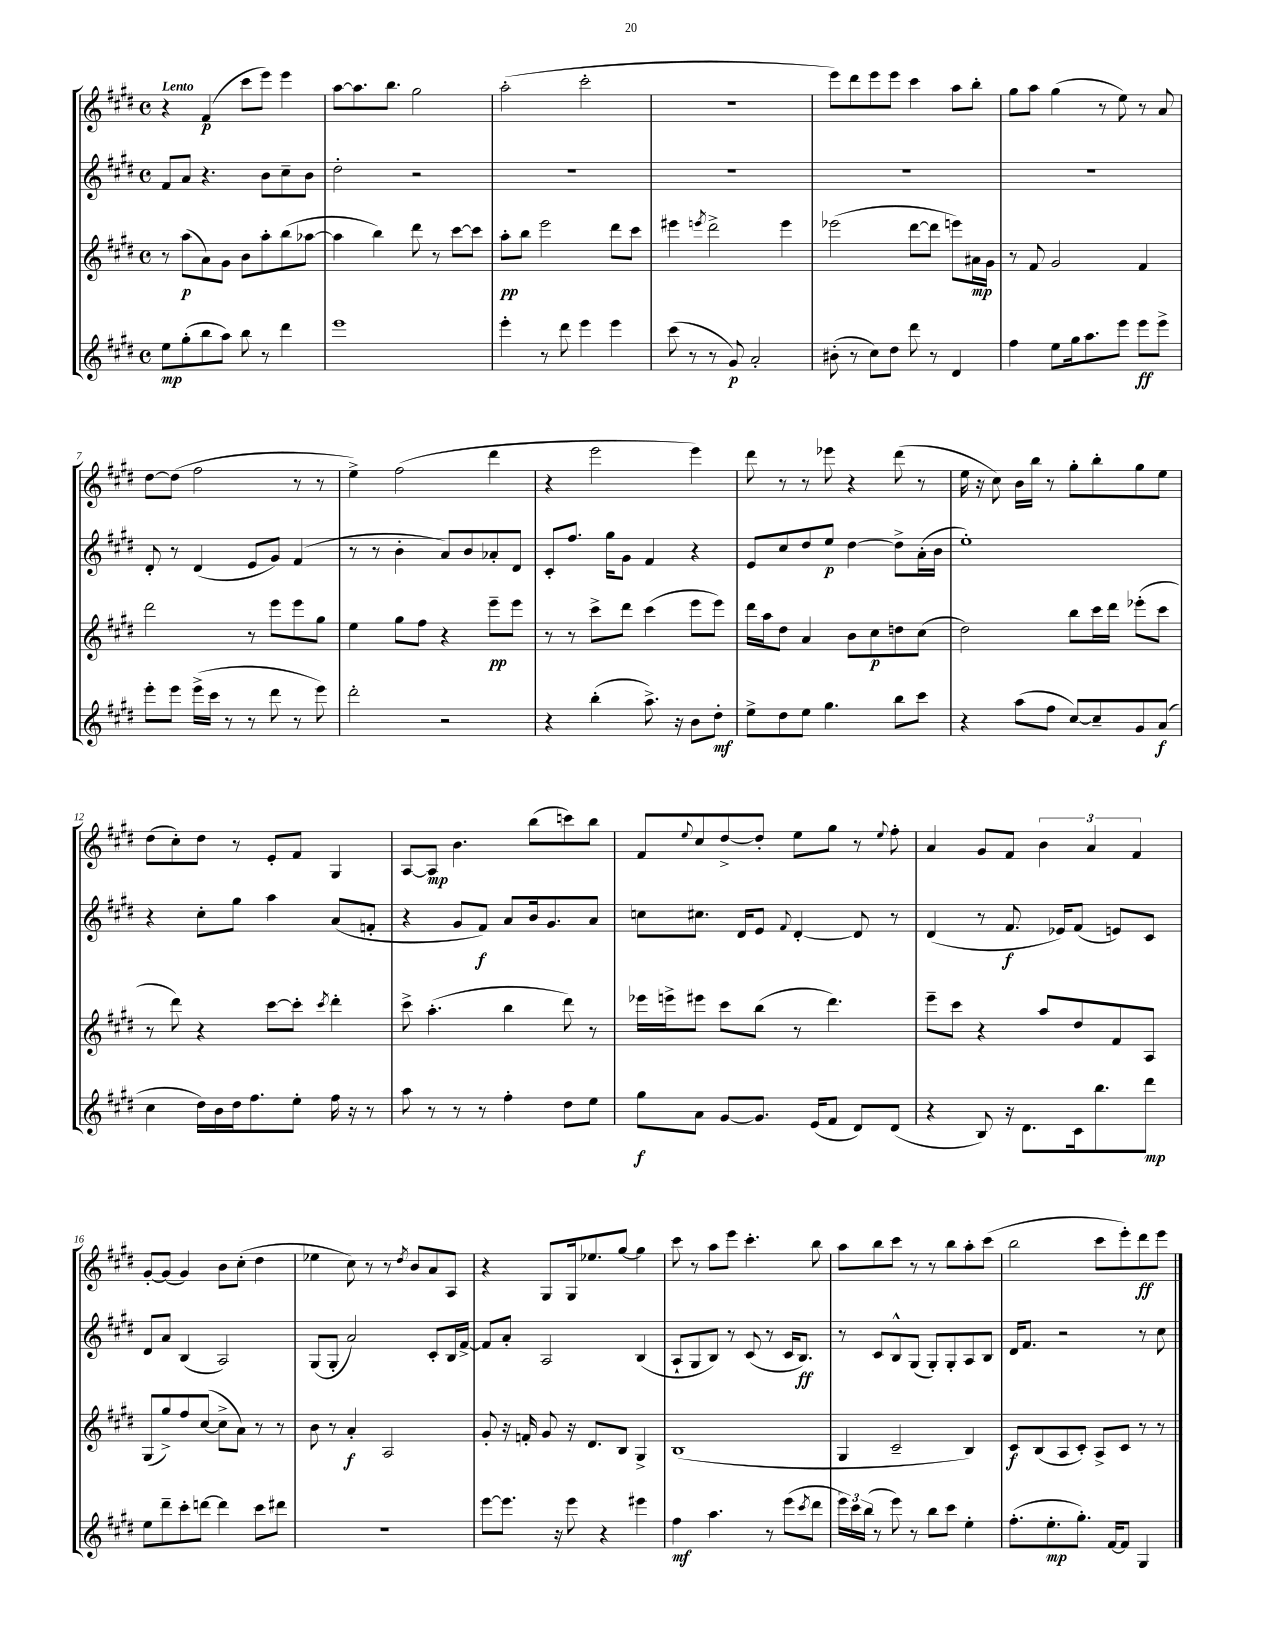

**kern	**dynam	**kern	**dynam	**kern	**dynam	**kern	**dynam
*part4	*part4	*part3	*part3	*part2	*part2	*part1	*part1
*staff4	*staff4	*staff3	*staff3	*staff2	*staff2	*staff1	*staff1
*clefG2	*	*clefG2	*	*clefG2	*	*clefG2	*
*k[f#c#g#d#]	*	*k[f#c#g#d#]	*	*k[f#c#g#d#]	*	*k[f#c#g#d#]	*
*M4/4	*	*M4/4	*	*M4/4	*	*M4/4	*
*met(c)	*	*met(c)	*	*met(c)	*	*met(c)	*
=1	=1	=1	=1	=1	=1	=1	=1
!	!	!	!	!	!	!LO:TX:a:B:t=Lento	!
8ee\L	mp	8r	.	8f#/L	.	4r	.
(8gg#'\	.	(8aa\L	p	8a/J	.	.	.
8bb\	.	8a\)	.	4.r	.	(4f#/	p
8aa\J)	.	8g#\J	.	.	.	.	.
8bb\	.	8b\L	.	.	.	8ccc#\L	.
8r	.	8aa'\	.	8b\L	.	8eee\J)	.
4ddd#\	.	(8bb\	.	8cc#~\	.	4eee\	.
.	.	[8aa-X\J	.	8b\J	.	.	.
=2	=2	=2	=2	=2	=2	=2	=2
1eee	.	4aa-\]	.	2dd#'\	.	[8aa\L	.
.	.	.	.	.	.	8.aa\]	.
.	.	4bb\)	.	.	.	.	.
.	.	.	.	.	.	8.bb\J	.
.	.	8ddd#\	.	2r	.	2gg#\	.
.	.	8r	.	.	.	.	.
.	.	[8ccc#\L	.	.	.	.	.
.	.	8ccc#\J]	.	.	.	.	.
=3	=3	=3	=3	=3	=3	=3	=3
4eee'\	.	8aa'\L	pp	1r	.	(2aa'\	.
.	.	8bb\J	.	.	.	.	.
8r	.	2eee\	.	.	.	.	.
8ddd#\	.	.	.	.	.	.	.
4eee\	.	.	.	.	.	2ccc#'\	.
4eee\	.	8ddd#\L	.	.	.	.	.
.	.	8ccc#\J	.	.	.	.	.
=4	=4	=4	=4	=4	=4	=4	=4
(8ccc#\	.	4eee#X\	.	1r	.	1r	.
8r	.	.	.	.	.	.	.
.	.	8qeeen/	.	.	.	.	.
8r	.	2ddd#^\	.	.	.	.	.
8g#/)	p	.	.	.	.	.	.
2a'/	.	.	.	.	.	.	.
.	.	4eee\	.	.	.	.	.
=5	=5	=5	=5	=5	=5	=5	=5
(8b#X'\	.	(2eee-X\	.	1r	.	8eee\L)	.
8r	.	.	.	.	.	8ddd#\	.
8cc#\L)	.	.	.	.	.	8eee\	.
8dd#\J	.	.	.	.	.	8eee\J	.
8ddd#\	.	[8ddd#\L	.	.	.	4ccc#\	.
8r	.	8ddd#\J]	.	.	.	.	.
4d#/	.	8eeen\L)	.	.	.	8aa\L	.
.	.	16a#X\L	mp	.	.	8bb'\J	.
.	.	16g#\JJ	.	.	.	.	.
=6	=6	=6	=6	=6	=6	=6	=6
4ff#\	.	8r	.	1r	.	8gg#\L	.
.	.	8f#/	.	.	.	8aa\J	.
8ee\L	.	2g#/	.	.	.	(4gg#\	.
16gg#\k	.	.	.	.	.	.	.
8.aa\	.	.	.	.	.	.	.
.	.	.	.	.	.	8r	.
8eee\J	.	.	.	.	.	8ee\)	.
8eee\L	ff	4f#/	.	.	.	8r	.
8eee^\J	.	.	.	.	.	8a/	.
!!LO:LB:g=z
=7	=7	=7	=7	=7	=7	=7	=7
8eee'\L	.	2ddd#\	.	8d#'/	.	[8dd#\L	.
8eee\J	.	.	.	8r	.	(8dd#\J]	.
(16eee^\LL	.	.	.	(4d#/	.	2ff#\	.
16ccc#\JJ	.	.	.	.	.	.	.
8r	.	.	.	.	.	.	.
8r	.	8r	.	8e/L	.	.	.
8ddd#\	.	8eee\L	.	8g#/J)	.	.	.
8r	.	8eee\	.	(4f#/	.	8r	.
8eee\)	.	8gg#\J	.	.	.	8r	.
=8	=8	=8	=8	=8	=8	=8	=8
2ddd#'\	.	4ee\	.	8r	.	4ee^\)	.
.	.	.	.	8r	.	.	.
.	.	8gg#\L	.	4b'\	.	(2ff#\	.
.	.	8ff#\J	.	.	.	.	.
2r	.	4r	.	8a/L)	.	.	.
.	.	.	.	8b/	.	.	.
.	.	8eee~\L	pp	8a-X'/	.	4ddd#\	.
.	.	8eee\J	.	8d#/J	.	.	.
=9	=9	=9	=9	=9	=9	=9	=9
4r	.	8r	.	8c#'/L	.	4r	.
.	.	8r	.	8.ff#/J	.	.	.
(4bb'\	.	8ccc#^\L	.	.	.	2eee\	.
.	.	.	.	16gg#\KL	.	.	.
.	.	8ddd#\J	.	8g#\J	.	.	.
8.aa^\)	.	(4ccc#\	.	4f#/	.	.	.
16r	.	.	.	.	.	.	.
8b\L	.	8eee\L	.	4r	.	4eee\)	.
8dd#'\J	mf	8eee\J)	.	.	.	.	.
=10	=10	=10	=10	=10	=10	=10	=10
8ee^\L	.	16ddd#\LL	.	8e/L	.	8ddd#\	.
.	.	16aa\J	.	.	.	.	.
8dd#\	.	8dd#\J	.	8cc#/	.	8r	.
8ee\J	.	4a/	.	8dd#/	.	8r	.
4.gg#\	.	.	.	8ee/J	p	8eee-X\	.
.	.	8b\L	.	[4dd#\	.	4r	.
.	.	8cc#\	p	.	.	.	.
8bb\L	.	8ddn\	.	8dd#^\L]	.	(8ddd#\	.
8ccc#\J	.	(8cc#\J	.	(16a'\L	.	8r	.
.	.	.	.	16b\JJ	.	.	.
=11	=11	=11	=11	=11	=11	=11	=11
4r	.	2dd#\)	.	1ee')	.	16ee\	.
.	.	.	.	.	.	16r	.
.	.	.	.	.	.	8cc#\)	.
(8aa\L	.	.	.	.	.	16b\LL	.
.	.	.	.	.	.	16bb\JJ	.
8ff#\J	.	.	.	.	.	8r	.
[8cc#/L)	.	8bb\L	.	.	.	8gg#'\L	.
8cc#~/]	.	16ccc#\L	.	.	.	8bb'\	.
.	.	16ddd#\JJ	.	.	.	.	.
8g#/	.	(8eee-X'\L	.	.	.	8gg#\	.
(8a/J	f	8ccc#\J	.	.	.	8ee\J	.
!!LO:LB:g=z
=12	=12	=12	=12	=12	=12	=12	=12
4cc#\	.	8r	.	4r	.	(8dd#\L	.
.	.	8ddd#\)	.	.	.	8cc#'\)	.
16dd#\LL)	.	4r	.	8cc#'\L	.	8dd#\J	.
16b\	.	.	.	.	.	.	.
16dd#\J	.	.	.	8gg#\J	.	8r	.
8.ff#\	.	.	.	.	.	.	.
.	.	[8ccc#\L	.	4aa\	.	8e'/L	.
8ee'\J	.	8ccc#'\J]	.	.	.	8f#/J	.
.	.	8qccc#/	.	.	.	.	.
16ff#\	.	4ddd#'\	.	(8a/L	.	4G#/	.
16r	.	.	.	.	.	.	.
8r	.	.	.	8fn'/J	.	.	.
=13	=13	=13	=13	=13	=13	=13	=13
8aa\	.	8ccc#^\	.	4r	.	[8A/L	.
8r	.	(4.aa'\	.	.	.	8A/J]	mp
8r	.	.	.	8g#/L	.	4.b\	.
8r	.	.	.	8f#/J)	f	.	.
4ff#'\	.	4bb\	.	8a/L	.	.	.
.	.	.	.	16b/k	.	(8bb\L	.
.	.	.	.	8.g#/	.	.	.
8dd#\L	.	8ddd#\)	.	.	.	8cccn\)	.
8ee\J	.	8r	.	8a/J	.	8bb\J	.
=14	=14	=14	=14	=14	=14	=14	=14
8gg#\L	f	16eee-X\LL	.	8ccn\L	.	8f#/L	.
.	.	16eeen^\J	.	.	.	.	.
.	.	.	.	.	.	8qqee/	.
8a\J	.	8eee#X\J	.	8.cc#X\J	.	8cc#/	.
[8g#/L	.	8ccc#\L	.	.	.	[8dd#^/	.
.	.	.	.	16d#/KL	.	.	.
8.g#/J]	.	(8bb\J	.	8e/J	.	8dd#'/J]	.
.	.	.	.	8qqf#/	.	.	.
.	.	8r	.	[4d#'/	.	8ee\L	.
(16e/KL	.	.	.	.	.	.	.
8f#/J	.	4.ddd#\)	.	.	.	8gg#\J	.
8d#/L)	.	.	.	8d#/]	.	8r	.
.	.	.	.	.	.	8qqee/	.
(8d#/J	.	.	.	8r	.	8ff#'\	.
=15	=15	=15	=15	=15	=15	=15	=15
4r	.	8eee~\L	.	(4d#/	.	4a/	.
.	.	8ccc#\J	.	.	.	.	.
8B/)	.	4r	.	8r	.	8g#/L	.
16r	.	.	.	8.f#/	f	8f#/J	.
8.d#\L	.	.	.	.	.	.	.
.	.	8aa/L	.	.	.	6b\	.
.	.	.	.	16e-X/KL)	.	.	.
16c#\k	.	8dd#/	.	(8f#/J	.	.	.
.	.	.	.	.	.	6a/	.
8.bb\	.	.	.	.	.	.	.
.	.	8f#/	.	8en/L)	.	.	.
.	.	.	.	.	.	6f#/	.
8ddd#\J	mp	8A/J	.	8c#/J	.	.	.
!!LO:LB:g=z
=16	=16	=16	=16	=16	=16	=16	=16
8ee\L	.	(8G#/L	.	8d#/L	.	[8g#'/L	.
8ddd#~\	.	8gg#^/)	.	8a/J	.	(8g#/J]	.
8ccc#'\	.	8ff#/	.	(4B/	.	4g#/)	.
[8dddn\J	.	([8cc#/J	.	.	.	.	.
4ddd\]	.	8cc#^\L]	.	2A/)	.	8b\L	.
.	.	8a\J)	.	.	.	(8cc#'\J	.
8ccc#\L	.	8r	.	.	.	4dd#\	.
8ddd#X\J	.	8r	.	.	.	.	.
=17	=17	=17	=17	=17	=17	=17	=17
1r	.	8b\	.	(8G#/L	.	4ee-X\	.
.	.	8r	.	8G#'/J	.	.	.
.	.	4a'/	f	2a/)	.	8cc#\)	.
.	.	.	.	.	.	8r	.
.	.	2A/	.	.	.	8r	.
.	.	.	.	.	.	8qdd#/	.
.	.	.	.	.	.	8b/L	.
.	.	.	.	8c#'/L	.	8a/	.
.	.	.	.	16B/L	.	8A/J	.
.	.	.	.	[16f#^/JJ	.	.	.
=18	=18	=18	=18	=18	=18	=18	=18
[8eee\L	.	8g#'/	.	8f#/L]	.	4r	.
8.eee\J]	.	16r	.	8a'/J	.	.	.
.	.	16fn'/	.	.	.	.	.
.	.	8g#/	.	2A/	.	8G#/L	.
16r	.	.	.	.	.	.	.
8eee\	.	16r	.	.	.	16G#/k	.
.	.	8.d#/L	.	.	.	8.ee-X/	.
4r	.	.	.	.	.	.	.
.	.	8B/J	.	.	.	[8gg#/J	.
4eee#X\	.	4G#^/	.	(4B/	.	4gg#\]	.
=19	=19	=19	=19	=19	=19	=19	=19
4ff#\	mf	(1B	.	8A`/L	.	8ccc#\	.
.	.	.	.	8G#/	.	8r	.
4.aa\	.	.	.	8B/J)	.	8aa\L	.
.	.	.	.	8r	.	8eee\J	.
.	.	.	.	(8c#/	.	4.ccc#'\	.
8r	.	.	.	8r	.	.	.
(8eee\L	.	.	.	16c#/KL	.	.	.
.	.	.	.	8.B/J)	ff	.	.
8qccc#/	.	.	.	.	.	.	.
8ddd#\J	.	.	.	.	.	8bb\	.
=20	=20	=20	=20	=20	=20	=20	=20
24eee\LL)	.	4G#/	.	8r	.	8aa\L	.
24ccc#\	.	.	.	.	.	.	.
(24bb\JJ	.	.	.	.	.	.	.
8r	.	.	.	8c#/L	.	8bb\	.
8eee\)	.	2c#~/	.	8B^^/	.	8ccc#\J	.
8r	.	.	.	(8G#/J	.	8r	.
8bb\L	.	.	.	8G#'/L)	.	8r	.
8ccc#\J	.	.	.	8G#'/	.	8bb\L	.
4ee'\	.	4B/)	.	8A/	.	8aa'\	.
.	.	.	.	8B/J	.	(8ccc#\J	.
=21	=21	=21	=21	=21	=21	=21	=21
(8.ff#'\L	.	8c#/L	f	16d#/KL	.	2bb\	.
.	.	.	.	8.f#/J	.	.	.
.	.	(8B/	.	.	.	.	.
8.ee'\	mp	.	.	.	.	.	.
.	.	8A/	.	2r	.	.	.
8.gg#'\J)	.	8c#'/J)	.	.	.	.	.
.	.	8A^/L	.	.	.	8ccc#\L	.
[16f#/KL	.	.	.	.	.	.	.
8f#/J]	.	8c#/J	.	.	.	8eee'\)	.
4G#/	.	8r	.	8r	.	8ddd#\	ff
.	.	8r	.	8cc#\	.	8eee\J	.
==	==	==	==	==	==	==	==
*-	*-	*-	*-	*-	*-	*-	*-
